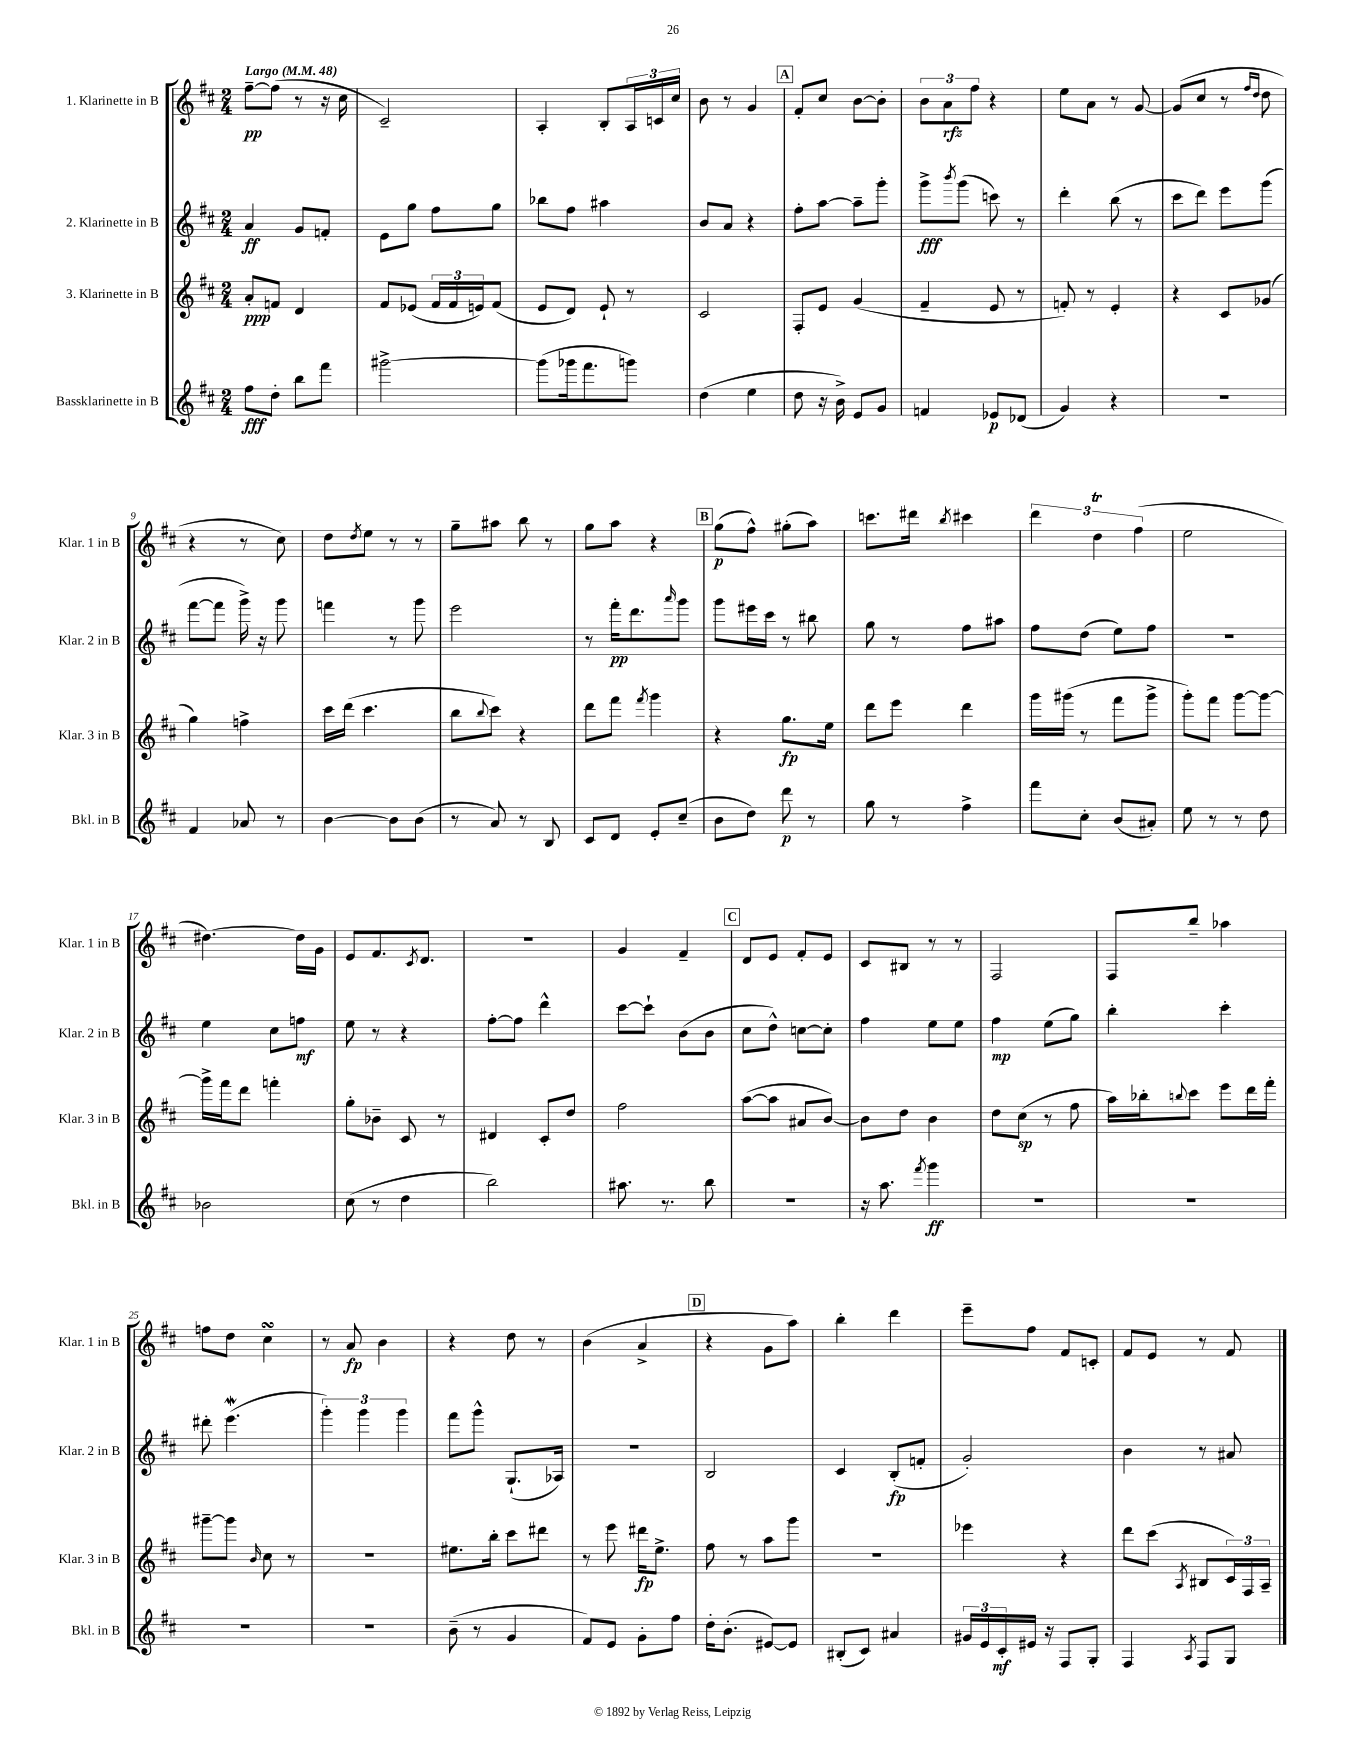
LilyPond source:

<<
\new StaffGroup <<
\new Staff = "s0" \with { instrumentName = "1. Klarinette in B" shortInstrumentName = "Klar. 1 in B" } {
    \clef treble \key d \major \numericTimeSignature \time 2/4 \tempo "Largo" 4 = 48
    fis''8~--\pp fis''8( r8 r16 cis''16 |
    cis'2--) |
    a4-. b8-. \tuplet 3/2 { a16 c'16 cis''16 } |
    b'8 r8 g'4 |
    \mark \markup { \box "A" } fis'8-. cis''8 b'8~ b'8-. |
    \tuplet 3/2 { b'8 a'8\rfz fis''8 } r4 |
    e''8 a'8 r8 g'8~ |
    g'8( cis''8 r8 \grace { fis''16 d''16 } d''8 |
    r4 r8 cis''8) |
    d''8 \acciaccatura { d''8 } e''8 r8 r8 |
    g''8-- ais''8 b''8 r8 |
    g''8 a''8 r4 |
    \mark \markup { \box "B" } g''8\p( fis''8-^) gis''8-.( a''8) |
    c'''8. dis'''16 \acciaccatura { b''8 } cis'''4 |
    \tuplet 3/2 { d'''4 d''4\trill fis''4( } |
    e''2 |
    dis''4.~) dis''16 g'16 |
    e'8 fis'8. \acciaccatura { cis'8 } d'8. |
    r2 |
    g'4 fis'4-- |
    \mark \markup { \box "C" } d'8 e'8 fis'8-. e'8 |
    cis'8 bis8 r8 r8 |
    fis2 |
    fis8 b''8-- aes''4 |
    f''8 d''8 cis''4\turn |
    r8 a'8\fp b'4 |
    r4 d''8 r8 |
    b'4( a'4-> |
    \mark \markup { \box "D" } r4 g'8 a''8) |
    b''4-. d'''4 |
    e'''8-- fis''8 fis'8 c'8-. |
    fis'8 e'8 r8 fis'8 \bar "|." |
}
\new Staff = "s1" \with { instrumentName = "2. Klarinette in B" shortInstrumentName = "Klar. 2 in B" } {
    \clef treble \key d \major \numericTimeSignature \time 2/4
    a'4\ff g'8 f'8-. |
    e'8 g''8 fis''8 g''8 |
    bes''8 fis''8 ais''4 |
    b'8 a'8 r4 |
    \mark \markup { \box "A" } fis''8-. a''8~ a''8-- g'''8-. |
    g'''8->\fff \acciaccatura { b'''8 } g'''8( c'''8) r8 |
    d'''4-. b''8( r8 |
    cis'''8 d'''8) e'''8 g'''8( |
    fis'''8~ fis'''8 g'''16->) r16 g'''8 |
    f'''4 r8 g'''8 |
    e'''2 |
    r8 fis'''16-.\pp d'''8. \grace { a'''16 } g'''8 |
    \mark \markup { \box "B" } g'''8 eis'''16 cis'''16 r8 bis''8 |
    g''8 r8 fis''8 ais''8 |
    fis''8 d''8( e''8) fis''8 |
    r2 |
    e''4 cis''8 f''8\mf |
    e''8 r8 r4 |
    fis''8~-. fis''8 d'''4-^ |
    cis'''8~ cis'''8-! b'8( b'8 |
    \mark \markup { \box "C" } cis''8 d''8-^) c''8~ c''8-. |
    fis''4 e''8 e''8 |
    fis''4\mp e''8( g''8) |
    b''4-. cis'''4-. |
    dis'''8-. e'''4.\mordent( |
    \tuplet 3/2 { g'''4-.) g'''4 g'''4 } |
    fis'''8 g'''8-^ g8.-!( aes16) |
    R2 |
    \mark \markup { \box "D" } b2 |
    cis'4 b8-.\fp( f'8-. |
    g'2-.) |
    b'4 r8 ais'8 \bar "|." |
}
\new Staff = "s2" \with { instrumentName = "3. Klarinette in B" shortInstrumentName = "Klar. 3 in B" } {
    \clef treble \key d \major \numericTimeSignature \time 2/4
    a'8-.\ppp f'8 d'4 |
    fis'8 ees'8( \tuplet 3/2 { fis'16 fis'16 e'16) } fis'8( |
    e'8 d'8) e'8-! r8 |
    cis'2 |
    \mark \markup { \box "A" } fis8-. e'8 g'4( |
    fis'4-- e'8 r8 |
    f'8-.) r8 e'4-. |
    r4 cis'8 ges'8( |
    g''4) f''4-> |
    cis'''16 d'''16( cis'''4. |
    b''8 \appoggiatura { b''8 } cis'''8) r4 |
    d'''8 fis'''8 \acciaccatura { fis'''8 } g'''4 |
    \mark \markup { \box "B" } r4 g''8.\fp e''16 |
    d'''8 e'''8 d'''4 |
    g'''16 gis'''16( r8 fis'''8 gis'''8-> |
    g'''8-.) fis'''8 g'''8~ g'''8~ |
    g'''16-> fis'''16 d'''8 f'''4-. |
    g''8-. bes'8-- cis'8 r8 |
    dis'4 cis'8-. d''8 |
    fis''2 |
    \mark \markup { \box "C" } a''8~( a''8 ais'8 b'8~) |
    b'8 d''8 b'4 |
    d''8 cis''8\sp( r8 fis''8 |
    a''16) bes''16-. \appoggiatura { b''8 } cis'''8 e'''8 d'''16 fis'''16-. |
    gis'''8~-- gis'''8 \grace { b'16 } cis''8 r8 |
    r2 |
    eis''8. b''16-. cis'''8 dis'''8 |
    r8 e'''8 dis'''16\fp e''8.-> |
    \mark \markup { \box "D" } fis''8 r8 a''8 g'''8 |
    R2 |
    ees'''4 r4 |
    d'''8 cis'''8( \acciaccatura { a8 } bis8 \tuplet 3/2 { cis'16) fis16 a16-- } \bar "|." |
}
\new Staff = "s3" \with { instrumentName = "Bassklarinette in B" shortInstrumentName = "Bkl. in B" } {
    \clef treble \key d \major \numericTimeSignature \time 2/4
    fis''8\fff d''8-. b''8 fis'''8 |
    gis'''2~-> |
    gis'''8( ges'''16 fis'''8. g'''8) |
    d''4( e''4 |
    \mark \markup { \box "A" } d''8 r16 b'16->) e'8 g'8 |
    f'4 ees'8\p des'8( |
    g'4) r4 |
    R2 |
    fis'4 aes'8 r8 |
    b'4~ b'8 b'8( |
    r8 a'8) r8 b8 |
    cis'8 d'8 e'8-. cis''8--( |
    \mark \markup { \box "B" } b'8 d''8) d'''8\p r8 |
    g''8 r8 fis''4-> |
    fis'''8 cis''8-. b'8( ais'8-.) |
    e''8 r8 r8 d''8 |
    bes'2 |
    cis''8( r8 d''4 |
    b''2) |
    ais''8. r8. b''8 |
    \mark \markup { \box "C" } R2 |
    r16 a''8. \acciaccatura { fis'''8 } g'''4\ff |
    R2 |
    R2 |
    R2 |
    R2 |
    b'8--( r8 g'4 |
    fis'8) e'8 g'8-. fis''8 |
    \mark \markup { \box "D" } d''16-. b'8.-.( eis'8~) eis'8 |
    bis8-.( cis'8) ais'4 |
    \tuplet 3/2 { gis'16 e'16 cis'16-.\mf } eis'16 r16 fis8 g8-. |
    fis4 \acciaccatura { a8 } fis8 g8 \bar "|." |
}
>>
>>
